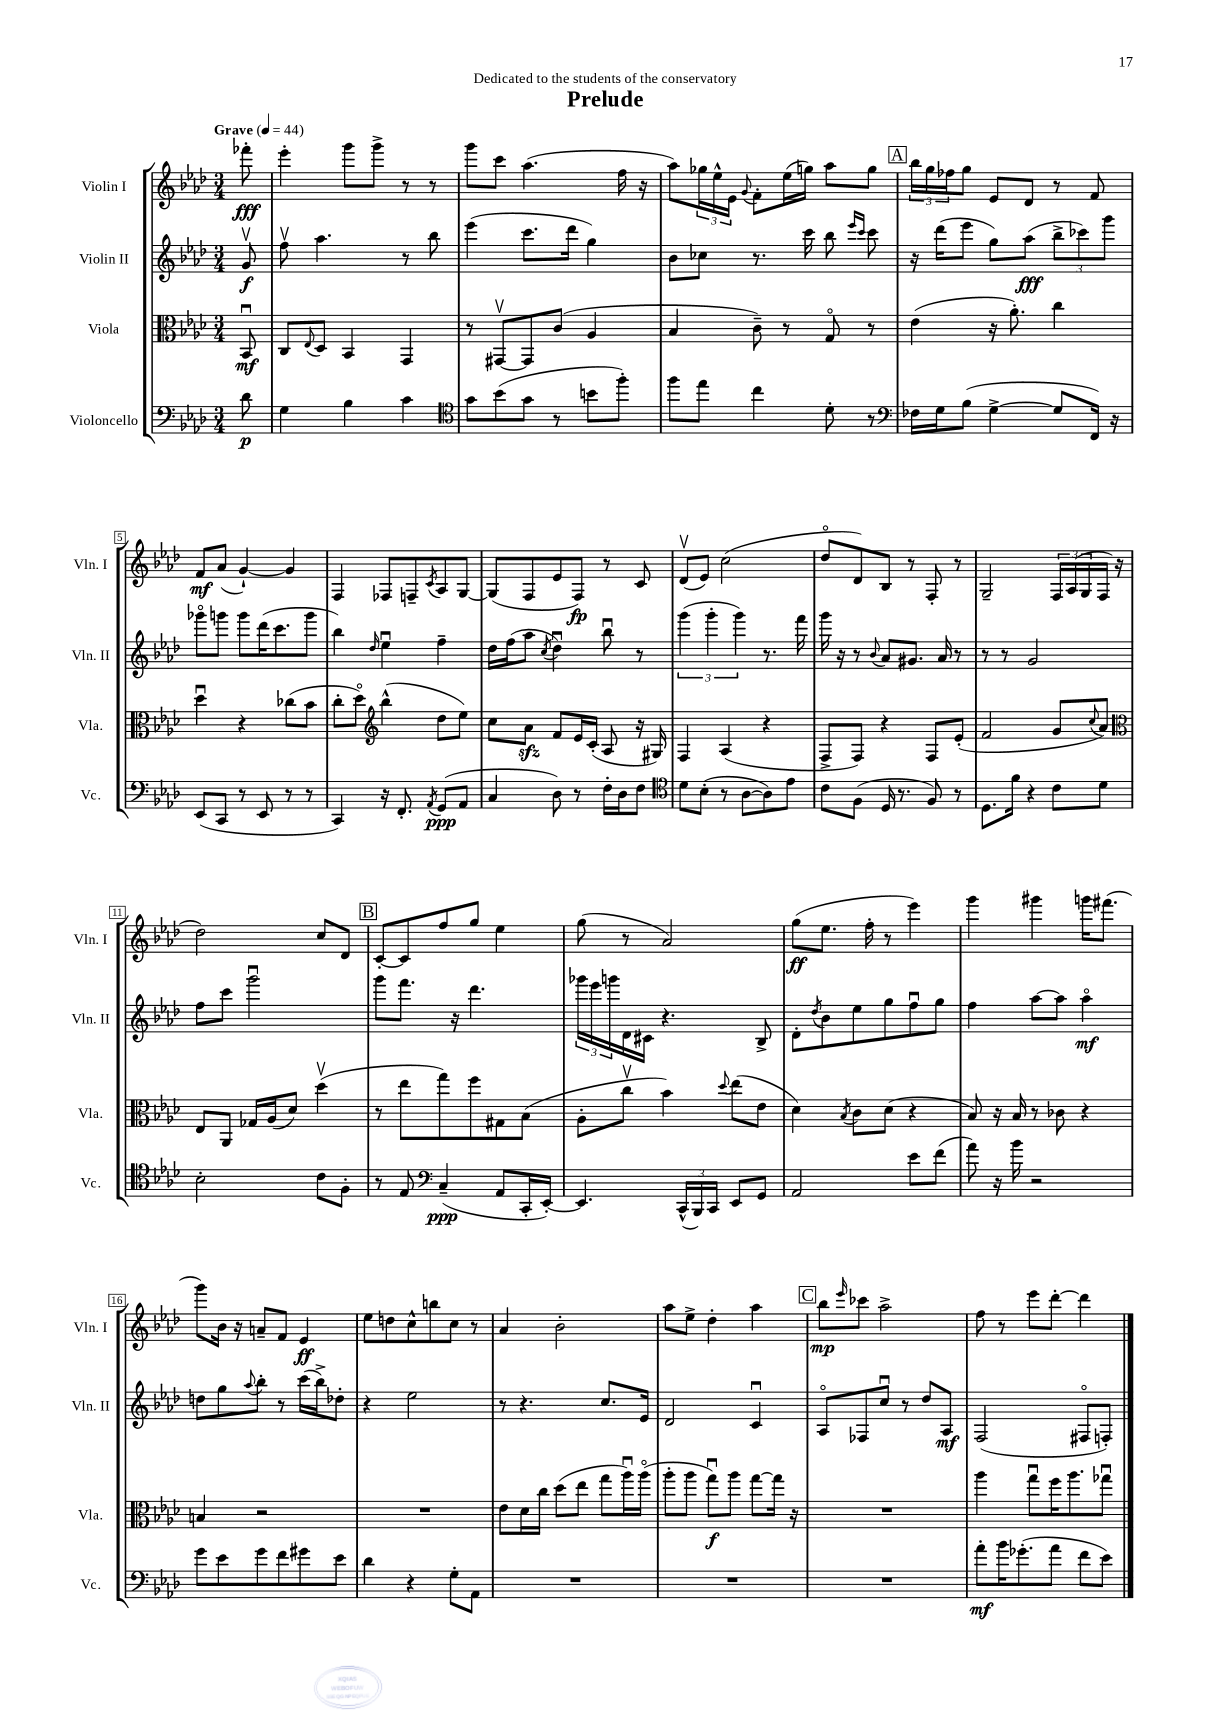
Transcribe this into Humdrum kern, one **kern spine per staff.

**kern	**dynam	**kern	**dynam	**kern	**dynam	**kern	**dynam
*part4	*part4	*part3	*part3	*part2	*part2	*part1	*part1
*staff4	*staff4	*staff3	*staff3	*staff2	*staff2	*staff1	*staff1
*I"Violoncello	*	*I"Viola	*	*I"Violin II	*	*I"Violin I	*
*I'Vc.	*	*I'Vla.	*	*I'Vln. II	*	*I'Vln. I	*
*clefF4	*	*clefC3	*	*clefG2	*	*clefG2	*
*k[b-e-a-d-]	*	*k[b-e-a-d-]	*	*k[b-e-a-d-]	*	*k[b-e-a-d-]	*
*M3/4	*	*M3/4	*	*M3/4	*	*M3/4	*
*MM44	*	*MM44	*	*MM44	*	*MM44	*
=	=	=	=	=	=	=	=
!	!	!	!	!	!	!LO:TX:a:B:t=Grave	!
8d-\	p	8BB-u/	mf	8gv/	f	8fff-X'\	fff
=1	=1	=1	=1	=1	=1	=1	=1
4G\	.	8C/L	.	8ffv\	.	4eee-'\	.
.	.	8qqE-/	.	.	.	.	.
.	.	8D-/J	.	4.aa-\	.	.	.
4B-\	.	4BB-/	.	.	.	8ggg\L	.
.	.	.	.	.	.	8ggg^\J	.
4c\	.	4GG/	.	8r	.	8r	.
.	.	.	.	8bb-\	.	8r	.
=2	=2	=2	=2	=2	=2	=2	=2
*clefC4	*	*	*	*	*	*	*
8g\L	.	8r	.	(4eee-\	.	8ggg\L	.
(8b-\	.	[8GG#Xv/L	.	.	.	8ccc\J	.
8g\J	.	8GG#/]	.	8.ccc\L	.	(4.aa-\	.
8r	.	(8c/J	.	.	.	.	.
.	.	.	.	16ddd-\Jk	.	.	.
8bn\L	.	4A-/	.	4gg\)	.	.	.
8ff'\J)	.	.	.	.	.	16ff\	.
.	.	.	.	.	.	16r	.
=3	=3	=3	=3	=3	=3	=3	=3
8ff\L	.	4B-/	.	8b-\L	.	8aa-\L)	.
8ee-\J	.	.	.	8cc-X\J	.	24gg-X\L	.
.	.	.	.	.	.	24ee-^^\	.
.	.	.	.	.	.	24e-\JJ	.
.	.	.	.	.	.	8qqg/	.
4cc\	.	8c~\)	.	8.r	.	8f'\L	.
.	.	8r	.	.	.	(16ee-\L	.
.	.	.	.	16ccc\	.	16ggn\JJ)	.
8d-'\	.	8G/	.	8bb-\	.	8aa-\L	.
.	.	.	.	16qqeee-/LL	.	.	.
.	.	.	.	16qqccc/JJ	.	.	.
8r	.	8r	.	8ccc\	.	8gg\J	.
!!LO:REH:place=s1:t=A
=4	=4	=4	=4	=4	=4	=4	=4
*clefF4	*	*	*	*	*	*	*
16F-X\LL	.	(4e-\	.	16r	.	24bb-\LL	.
.	.	.	.	.	.	24gg\	.
16G\J	.	.	.	(16ddd-\KL	.	.	.
.	.	.	.	.	.	24ff-X\J	.
(8B-\J	.	.	.	8eee-\J	.	8gg\J	.
[4G^\	.	16r	.	8gg\L)	.	8e-/L	.
.	.	8.a-'\)	.	.	.	.	.
.	.	.	.	(8aa-\J	fff	8d-/J	.
8G/L]	.	4cc\	.	12bb-^\L	.	8r	.
.	.	.	.	12ccc-X\)	.	.	.
16FF/Jk)	.	.	.	.	.	8f/	.
.	.	.	.	12ggg\J	.	.	.
16r	.	.	.	.	.	.	.
!!LO:LB:g=z
=5	=5	=5	=5	=5	=5	=5	=5
(8EE-/L	.	4dd-u\	.	8ggg-X\L	.	8f/L	mf
8CC/J	.	.	.	8gggn\J	.	(8a-/J	.
8r	.	4r	.	8ggg\L	.	[4g`/)	.
8EE-/	.	.	.	(16ddd-\K	.	.	.
.	.	.	.	8.ccc\	.	.	.
8r	.	(8cc-X\L	.	.	.	4g/]	.
8r	.	8b-\J	.	8ggg\J	.	.	.
=6	=6	=6	=6	=6	=6	=6	=6
4CC/)	.	8cc'\L	.	4bb-\)	.	4F/	.
.	.	8dd-\J)	.	.	.	.	.
*	*	*clefG2	*	*	*	*	*
.	.	.	.	16qqdd-/	.	.	.
16r	.	(4bb-^^\	.	4ee-u\	.	8F-X/L	.
8.FF'/	.	.	.	.	.	.	.
.	.	.	.	.	.	8Fn~/	.
8qAA-/	.	.	.	.	.	8qc/	.
(8GG/L	ppp	8dd-\L	.	4ff~\	.	8A-/	.
8AA-/J	.	8ee-\J)	.	.	.	[8G/J	.
=7	=7	=7	=7	=7	=7	=7	=7
4C/	.	8cc\L	.	16dd-\LL	.	(8G/L]	.
.	.	.	.	(16ff\J	.	.	.
.	.	8a-zz\J	.	8aa-\J	.	8F/	.
.	.	.	.	8qcc/	.	.	.
8D-\)	.	8f/L	.	4dd-u\)	.	8e-/	.
8r	.	16e-/L	.	.	.	8F/J)	fp
.	.	(16c'/JJ	.	.	.	.	.
16F'\LL	.	8A-/	.	8bb-u\	.	8r	.
16D-\J	.	.	.	.	.	.	.
8F\J	.	16r	.	8r	.	8c/	.
.	.	16G#X/)	.	.	.	.	.
=8	=8	=8	=8	=8	=8	=8	=8
*clefC4	*	*	*	*	*	*	*
8d-\L	.	4F/	.	(6ggg\	.	(8d-v/L	.
(8B-'\J	.	.	.	.	.	8e-/J)	.
.	.	.	.	6ggg'\	.	.	.
8r	.	(4A-/	.	.	.	(2cc\	.
.	.	.	.	6ggg\)	.	.	.
[8A-\L	.	.	.	.	.	.	.
8A-\])	.	4r	.	8.r	.	.	.
8e-\J	.	.	.	.	.	.	.
.	.	.	.	16fff\	.	.	.
=9	=9	=9	=9	=9	=9	=9	=9
8c\L	.	8F^/L	.	16ggg\	.	8dd-/L	.
.	.	.	.	16r	.	.	.
(8F\J	.	8F/J)	.	8r	.	8d-/)	.
.	.	.	.	8qqb-/	.	.	.
16D-/	.	4r	.	8a-/L	.	8B-/J	.
8.r	.	.	.	.	.	.	.
.	.	.	.	8.g#X/J	.	8r	.
8F/)	.	8F/L	.	.	.	8F'/	.
.	.	.	.	16a-/	.	.	.
8r	.	(8e-'/J	.	8r	.	8r	.
=10	=10	=10	=10	=10	=10	=10	=10
8.D-\L	.	2f/	.	8r	.	2G~/	.
.	.	.	.	8r	.	.	.
16f\Jk	.	.	.	.	.	.	.
4r	.	.	.	2g/	.	.	.
8c\L	.	8g/L	.	.	.	24F/LL	.
.	.	.	.	.	.	(24A-/	.
.	.	.	.	.	.	24G/	.
.	.	8qqcc/	.	.	.	.	.
8d-\J	.	8a-/J)	.	.	.	16F/JJ	.
.	.	.	.	.	.	16r	.
!!LO:LB:g=z
=11	=11	=11	=11	=11	=11	=11	=11
*	*	*clefC3	*	*	*	*	*
2B-'\	.	8E-/L	.	8ff\L	.	2dd-\)	.
.	.	8AA-/J	.	8ccc\J	.	.	.
.	.	16G-X/LL	.	2gggu\	.	.	.
.	.	(16A-/J	.	.	.	.	.
.	.	8d-/J)	.	.	.	.	.
8c\L	.	(4dd-v\	.	.	.	8cc/L	.
8F'\J	.	.	.	.	.	8d-/J	.
!!LO:REH:place=s1:t=B
=12	=12	=12	=12	=12	=12	=12	=12
8r	.	8r	.	8ggg\L	.	[8c'/L	.
8E-/	.	8ee-\L	.	8.fff\J	.	8c/]	.
*clefF4	*	*	*	*	*	*	*
(4C~/	ppp	8gg\)	.	.	.	8ff/	.
.	.	.	.	16r	.	.	.
.	.	8ff\	.	4.ddd-\	.	8gg/J	.
8AA-/L	.	8G#X\	.	.	.	4ee-\	.
16CC'/L	.	(8B-\J	.	.	.	.	.
[16EE-'/JJ)	.	.	.	.	.	.	.
=13	=13	=13	=13	=13	=13	=13	=13
4.EE-/]	.	8A-'\L	.	24ggg-X\LL	.	(8gg\	.
.	.	.	.	24eee-\	.	.	.
.	.	.	.	24gggn\	.	.	.
.	.	8ccv\J	.	16d-\	.	8r	.
.	.	.	.	16c#X\JJ	.	.	.
.	.	4b-\)	.	4.r	.	2a-/)	.
(24CC^^/LL	.	.	.	.	.	.	.
24BBB-/)	.	.	.	.	.	.	.
24CC/JJ	.	.	.	.	.	.	.
.	.	8qqdd-/	.	.	.	.	.
8EE-/L	.	(8ee-\L	.	.	.	.	.
8GG/J	.	8e-\J	.	8B-^/	.	.	.
=14	=14	=14	=14	=14	=14	=14	=14
2AA-/	.	4d-\)	.	8d-'\L	.	(8gg\L	ff
.	.	.	.	8qdd-/	.	.	.
.	.	.	.	8b-\	.	8.ee-\J	.
.	.	8qB-/	.	.	.	.	.
.	.	8c\L	.	8ee-\	.	.	.
.	.	.	.	.	.	16ff'\	.
.	.	(8d-\J	.	8gg\	.	8r	.
8e-\L	.	4r	.	8ffu\	.	4eee-\)	.
(8f\J	.	.	.	8gg\J	.	.	.
=15	=15	=15	=15	=15	=15	=15	=15
8a-\)	.	8B-/)	.	4ff\	.	4ggg\	.
16r	.	16r	.	.	.	.	.
16b-\	.	16B-/	.	.	.	.	.
2r	.	8r	.	[8aa-\L	.	4ggg#X\	.
.	.	8c-X\	.	8aa-\J]	.	.	.
.	.	4r	.	4aa-\	mf	16gggn\KL	.
.	.	.	.	.	.	(8.fff#X\J	.
!!LO:LB:g=z
=16	=16	=16	=16	=16	=16	=16	=16
8g\L	.	4Bn/	.	8ddn\L	.	8ggg\L)	.
8e-\	.	.	.	8gg\	.	16b-\Jk	.
.	.	.	.	.	.	16r	.
.	.	.	.	8qqaa-/	.	.	.
8g\	.	2r	.	8bb-'\J	.	8an~/L	.
8f\	.	.	.	8r	.	8f/J	.
8g#X\	.	.	.	(16ccc\LL	.	4e-/	ff
.	.	.	.	16bb-^\J)	.	.	.
8e-\J	.	.	.	8dd-X'\J	.	.	.
=17	=17	=17	=17	=17	=17	=17	=17
4d-\	.	2.r	.	4r	.	8ee-\L	.
.	.	.	.	.	.	8ddn\	.
4r	.	.	.	2ee-\	.	8cc^^\	.
.	.	.	.	.	.	8bbn\	.
8G'\L	.	.	.	.	.	8cc\J	.
8AA-\J	.	.	.	.	.	8r	.
=18	=18	=18	=18	=18	=18	=18	=18
2.r	.	8e-\L	.	8r	.	4a-/	.
.	.	16d-\L	.	4.r	.	.	.
.	.	16cc\JJ	.	.	.	.	.
.	.	(8dd-\L	.	.	.	2b-'\	.
.	.	8ee-\J	.	.	.	.	.
.	.	8gg\L	.	8.cc/L	.	.	.
.	.	16aa-u\L)	.	.	.	.	.
.	.	(16aa-\JJ	.	16e-/Jk	.	.	.
=19	=19	=19	=19	=19	=19	=19	=19
2.r	.	8aa-'\L	.	2d-/	.	8aa-\L	.
.	.	8aa-\J	.	.	.	8ee-^\J	.
.	.	8ggu\L)	f	.	.	4dd-'\	.
.	.	8aa-\J	.	.	.	.	.
.	.	[8gg\L	.	4cu/	.	4aa-\	.
.	.	16gg\Jk]	.	.	.	.	.
.	.	16r	.	.	.	.	.
!!LO:REH:place=s1:t=C
=20	=20	=20	=20	=20	=20	=20	=20
2.r	.	2.r	.	8A-/L	.	8bb-\L	mp
.	.	.	.	.	.	16qqeee-/	.
.	.	.	.	8F-X/	.	8ccc-X\J	.
.	.	.	.	8ccu/J	.	2aa-^\	.
.	.	.	.	8r	.	.	.
.	.	.	.	8dd-/L	.	.	.
.	.	.	.	8A-/J	mf	.	.
=21	=21	=21	=21	=21	=21	=21	=21
8a-'\L	mf	4aa-\	.	(2F/	.	8ff\	.
16b-\K	.	.	.	.	.	8r	.
(8.g-X'\	.	.	.	.	.	.	.
.	.	8ggu\L	.	.	.	8eee-\L	.
8a-\J	.	16ff\K	.	.	.	[8ddd-'\J	.
.	.	8.aa-\	.	.	.	.	.
8f\L	.	.	.	8F#X/L	.	4ddd-\]	.
8e-\J)	.	8gg-Xu\J	.	8Fn'/J)	.	.	.
==	==	==	==	==	==	==	==
*-	*-	*-	*-	*-	*-	*-	*-
